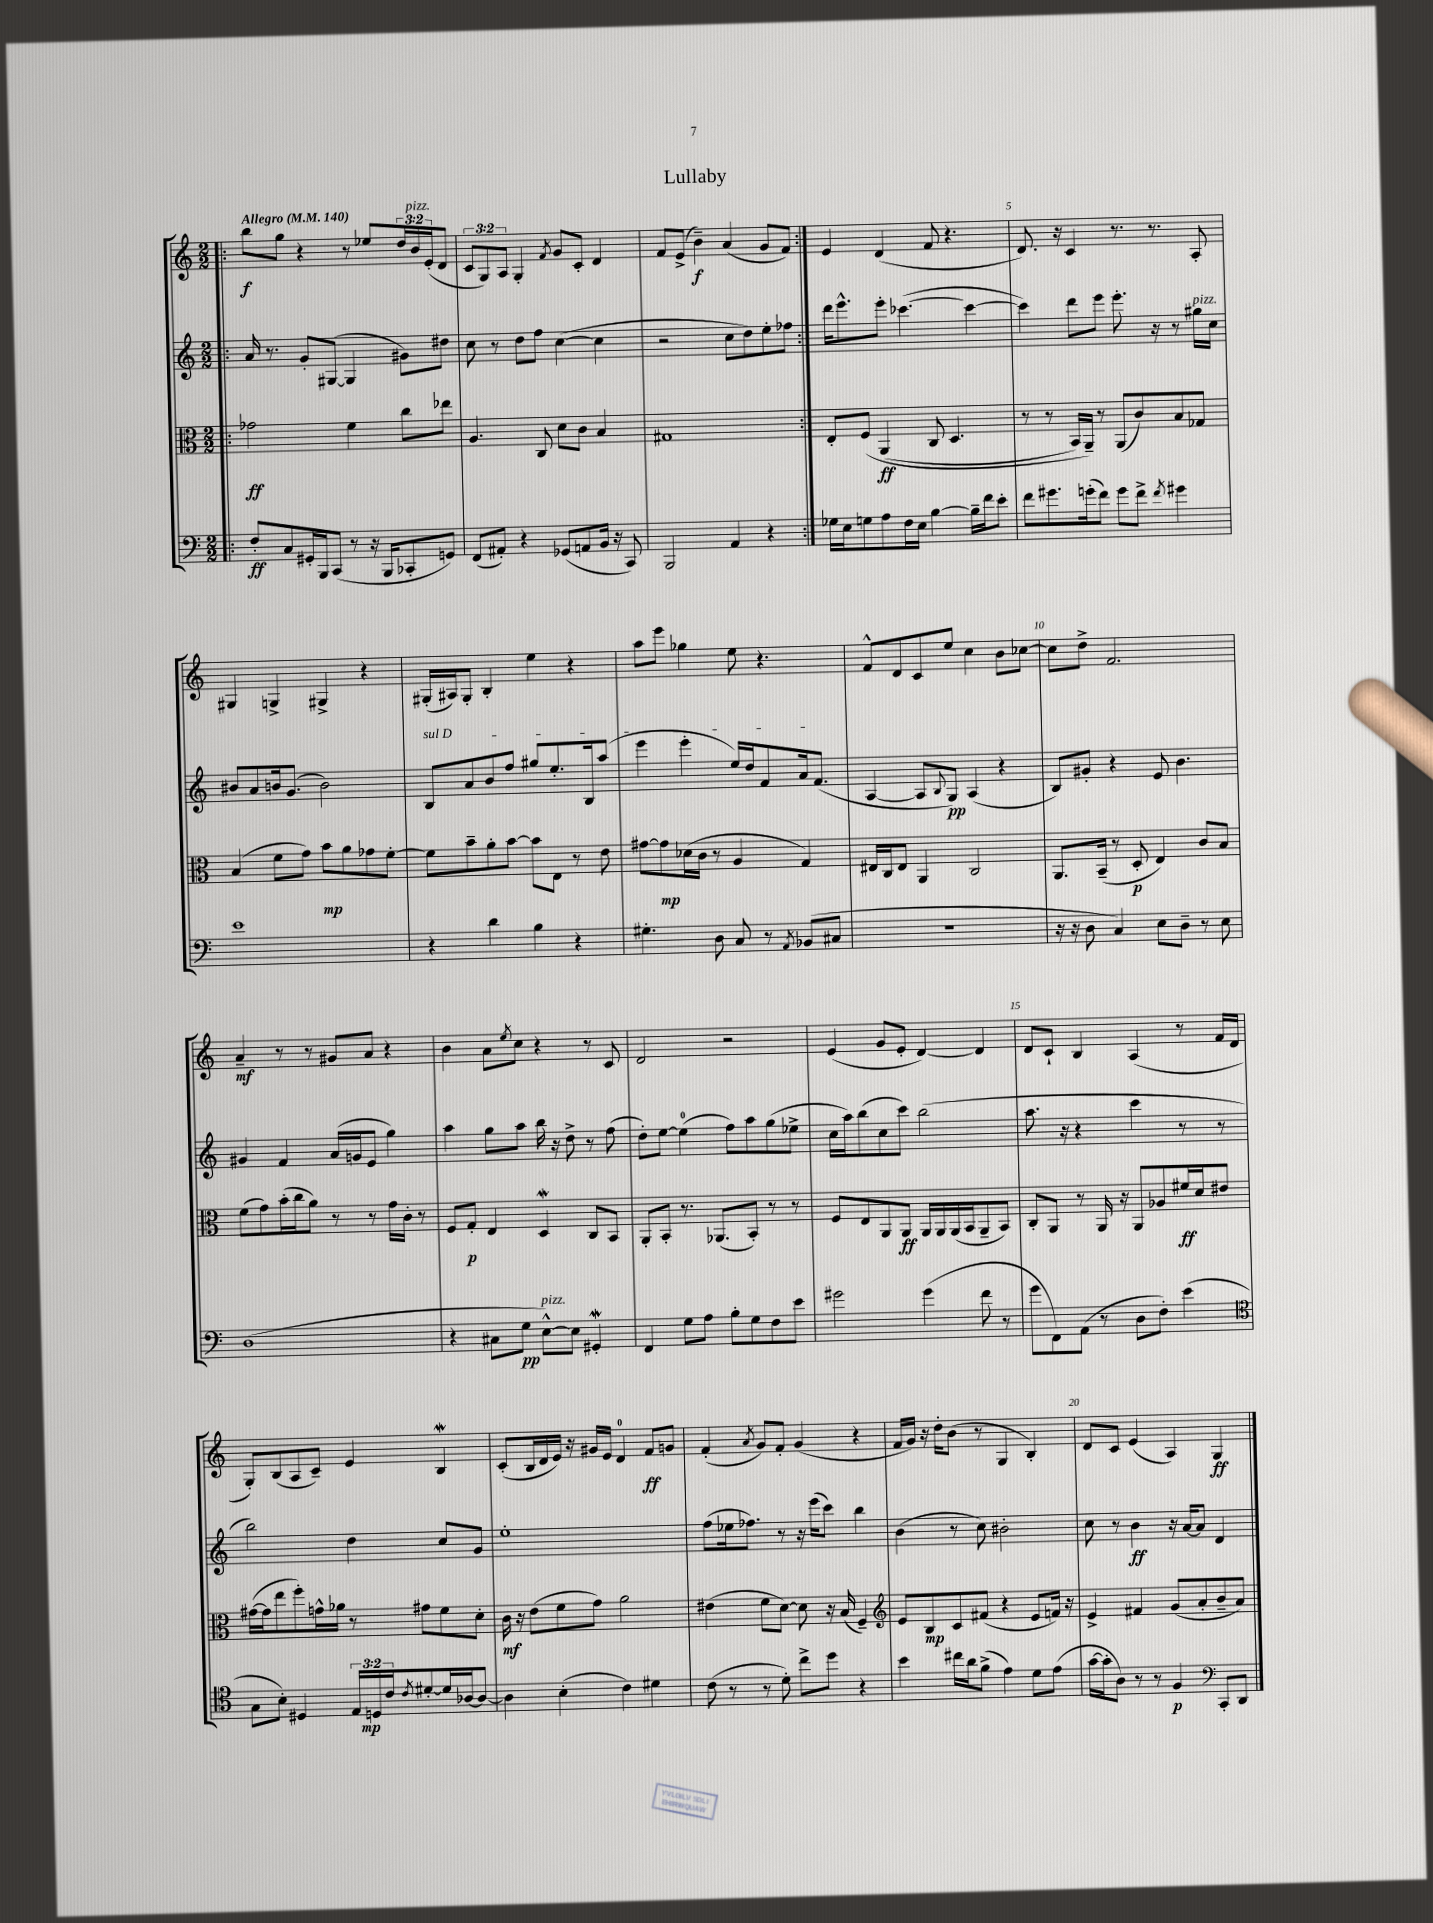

**kern	**kern	**kern	**kern
*staff4	*staff3	*staff2	*staff1
*clefF4	*clefC3	*clefG2	*clefG2
*k[]	*k[]	*k[]	*k[]
*M2/2	*M2/2	*M2/2	*M2/2
*MM140	*MM140	*MM140	*MM140
=!|:	=!|:	=!|:	=!|:
8F'	2g-	16a	8bb
.	.	8.r	.
8C	.	.	8gg
16GG#'	.	8g'	4r
16BBB	.	.	.
(8CC	.	([8G#	.
8r	4f	4G#]	8r
16r	.	.	8ee-
16BBB	.	.	.
8CC-'	8cc	8g#)	24dd
.	.	.	24b
.	.	.	(24e'
8GG)	8ee-	8dd#	8d
=	=	=	=
(8FF	4.A	8cc	12c
.	.	.	12G)
8AA#')	.	8r	.
.	.	.	12A
4r	.	8dd	4G'
.	8C	8ff	.
.	.	.	8qf
(8GG-	8d	([4cc	8g
8AA	8c	.	8c'
16BB	4B	4cc]	4d
16r	.	.	.
8CC)	.	.	.
=	=	=	=
2BBB	1G#	2r	8f
.	.	.	(8e^
.	.	.	4b~)
4AA	.	8cc	(4a
.	.	8dd)	.
4r	.	8ee'	8g
.	.	8ff-	8f)
=:|!	=:|!	=:|!	=:|!
16G-	8E'	16ddd	4e
16E	.	8.eee^^	.
8G	&(8F	.	.
8A	(4AA	8eee'	(4d
16F	.	([4.ccc-	.
16E	.	.	.
[4B	8C	.	8f
.	4.D	.	4.r
16B~]	.	4ccc-_	.
16f	.	.	.
8e'	.	.	.
=	=	=	=
8f	8r	4ccc-])	8.d)
8.g#	8r	.	.
.	.	.	16r
.	16BB)	8ddd	4c
(16g'	16AA~&)	.	.
8f)	8r	8eee	.
8g	(8AA	8.eee'	8.r
8f^	8c)	.	.
.	.	16r	8.r
8qf	.	.	.
4g#	8B	8r	.
.	8G-	16gg#	8A'
.	.	16cc	.
=	=	=	=
1e	(4B	8b#	4G#
.	.	8a	.
.	8f	16b	4G^
.	.	(8.g	.
.	8g)	.	.
.	8b	2b)	4G#^
.	8a	.	.
.	8g-	.	4r
.	[8f'	.	.
=	=	=	=
4r	8f]	8B	(16G#'
.	.	.	16A#)
.	8b~	8a	8G#'
4d	8a'	8b	4B'
.	[8b	8ff	.
4B	8b]	8gg#	4ee
.	8E	8.ee'	.
4r	8r	.	4r
.	.	16B	.
.	8e	(8aa	.
=	=	=	=
4.G#'	[8g#	4eee	8aa
.	8g#]	.	8eee
.	(16d-	4eee'	4gg-
.	16c	.	.
8D	8r	.	.
8C	4A	16ee)	8ee
.	.	16dd	.
8r	.	8f	4.r
8qAA	.	.	.
(8BB-	4G)	16a	.
.	.	(8.f	.
8C#	.	.	.
=	=	=	=
1r	16E#	[4A	8f^^
.	16C	.	.
.	8E#	.	8d
.	4AA	8A]	8c
.	.	8qqB	.
.	.	8G)	8ee
.	2C	(4A	4cc
.	.	4r	8b
.	.	.	[8cc-
=	=	=	=
16r	8.AA	8B)	8cc-]
16r	.	.	.
8D	.	8g#'	8dd^
.	(16BB~	.	.
4C)	8r	4r	2.f
.	8D'	.	.
8E	4E)	8e	.
8D~	.	4.b	.
8r	8c	.	.
8E	8B	.	.
=	=	=	=
(1D	(8f	4g#	4a~
.	8g)	.	.
.	(16b'	4f	8r
.	16cc	.	.
.	8a)	.	8r
.	8r	(16a	8g#
.	.	16g	.
.	8r	8e	8a
.	16g	4gg)	4r
.	16c'	.	.
.	8r	.	.
=	=	=	=
4r	8F	4aa	4b
.	8G'	.	.
8C#	4E	8gg	8a
.	.	.	8qee
8G	.	8aa	8cc
[8E^^)	4D	16bb	4r
.	.	16r	.
8E]	.	8dd^	.
4GG#'	8C	8r	8r
.	8BB	(8ff	8c
=	=	=	=
4FF	8AA'	8dd')	2d
.	8BB'	[8ee	.
8G	8.r	(4ee]	.
8A	.	.	.
.	(8.AA-	.	.
8B'	.	8ff)	2r
8G	8BB')	8aa	.
8F	8r	(8gg	.
8e	8r	8ee-^	.
=	=	=	=
2g#	8F	16cc	(4e
.	.	16aa)	.
.	8E	(8bb	.
.	8AA	8cc	8g
.	8AA	8ccc)	8e'
(4g#	16AA	(2bb	[4d)
.	16AA	.	.
.	(16AA	.	.
.	16BB	.	.
8f	8AA~	.	4d]
8r	8BB)	.	.
=	=	=	=
8g	8C'	8.aa	8d
8FF)	8AA	.	8c`
.	.	16r	.
(8AA	8r	4r	4B
8r	16AA	.	.
.	16r	.	.
8D	8AA	4ccc	(4A
8F')	8A-	.	.
(4e	16f#	8r	8r
.	16d	.	.
.	8e#	8r	16f
.	.	.	16d
=	=	=	=
*clefC4	*	*	*
8G	([16g#	2bb)	8G')
.	16g#]	.	.
8B')	8ee	.	(8B
4D#	8ff')	.	8A
.	16g^^	.	8c~)
.	16a-	.	.
24E	8r	4dd	4e
24D	.	.	.
24c	.	.	.
8qc	.	.	.
[8d#'	8g#	.	.
16d#]	8f	8cc	4B
[16A-	.	.	.
8A-_	8d'	8g	.
=	=	=	=
4A-]	16c	1ee'	(8c'
.	16r	.	.
.	(8e	.	16B
.	.	.	16d
(4B'	8f	.	16e)
.	.	.	16r
.	8g)	.	16g#
.	.	.	16e
4c)	2a	.	4d
4d#	.	.	8f
.	.	.	8g
=	=	=	=
(8c	(4e#	(8ff	(4f'
8r	.	16ee-	.
.	.	8.ff-)	.
.	.	.	8qa
8r	8f	.	8g)
8d')	[8d)	8r	8f'
8cc^	8d]	16r	(4g
.	.	(16eee	.
8dd	16r	8ccc)	.
.	(16B	.	.
4r	4F~)	4bb	4r
=	=	=	=
*	*clefG2	*	*
4b	8e	(4b	16f
.	.	.	16g)
.	8B	.	16r
.	.	.	16dd'
16cc#	8c	8r	(8b
16a	.	.	.
(8f^	(8f#	8cc)	8r
4e)	4r	2b#'	4G
8d	8e	.	4B')
(8e	16f)	.	.
.	16r	.	.
=	=	=	=
[16g	4e^	8cc	8d
16g']	.	.	.
8A)	.	8r	8c
8r	4f#	4b	(4e
8r	.	.	.
4F	(8g	16r	4A)
.	.	[16a	.
.	8a'	8a]	.
*clefF4	*	*	*
8CC'	8b~	4d	4G
8DD	8a)	.	.
==	==	==	==
*-	*-	*-	*-
